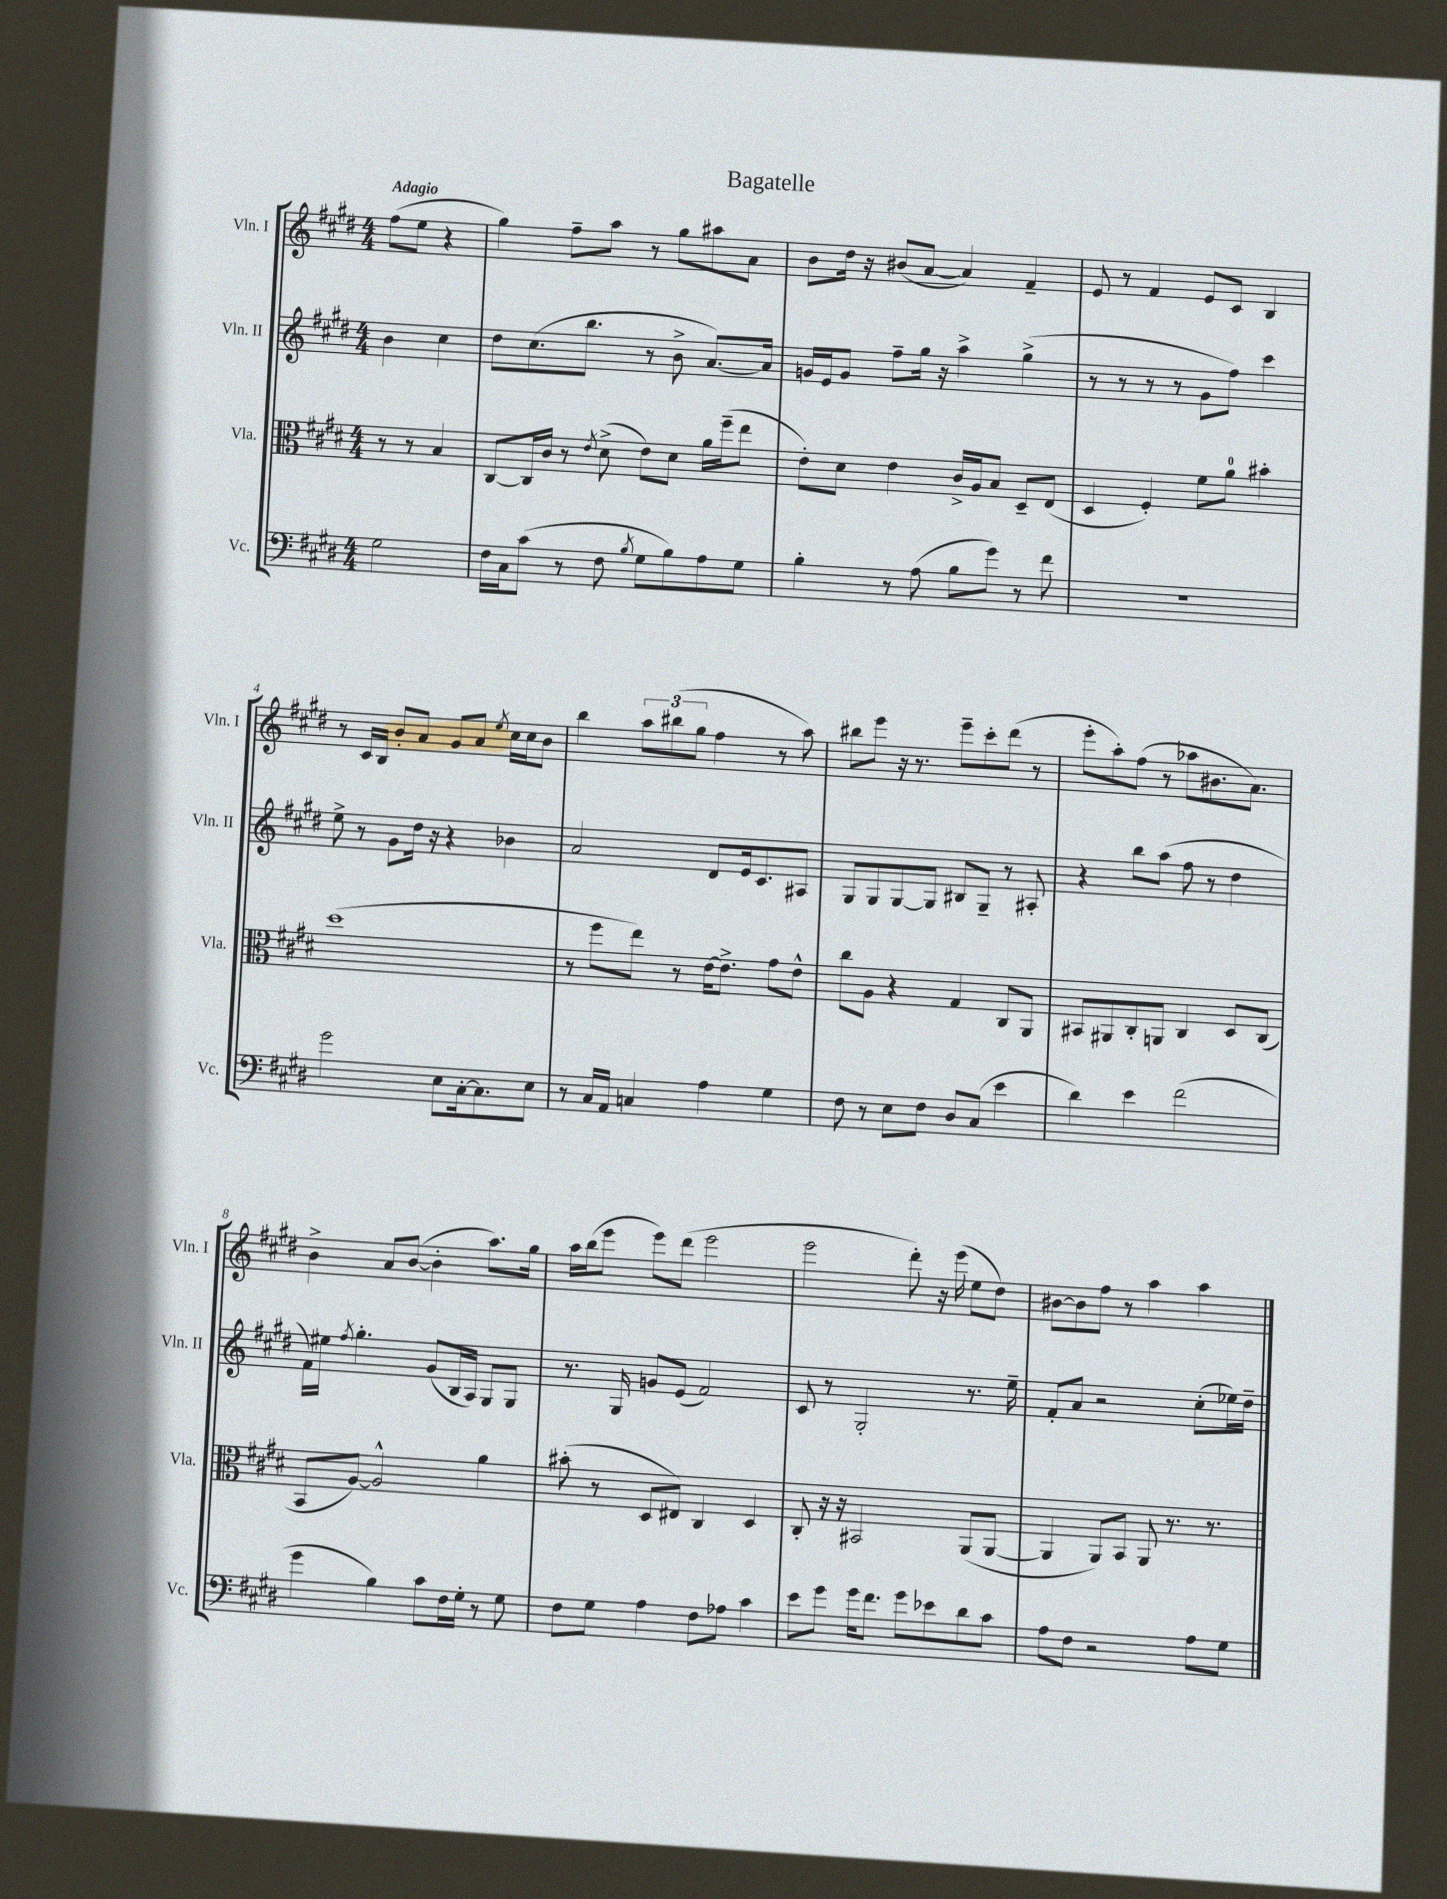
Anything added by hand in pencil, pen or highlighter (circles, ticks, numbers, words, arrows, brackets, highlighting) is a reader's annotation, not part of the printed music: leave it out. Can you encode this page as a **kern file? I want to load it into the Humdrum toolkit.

**kern	**kern	**kern	**kern
*part4	*part3	*part2	*part1
*staff4	*staff3	*staff2	*staff1
*I"Vc.	*I"Vla.	*I"Vln. II	*I"Vln. I
*I'Vc.	*I'Vla.	*I'Vln. II	*I'Vln. I
*clefF4	*clefC3	*clefG2	*clefG2
*k[f#c#g#d#]	*k[f#c#g#d#]	*k[f#c#g#d#]	*k[f#c#g#d#]
*M4/4	*M4/4	*M4/4	*M4/4
=	=	=	=
!	!	!	!LO:TX:a:B:t=Adagio
2G#\	8r	4b\	(8ff#\L
.	8r	.	8ee\J
.	4B/	4cc#\	4r
=1	=1	=1	=1
16F#\LL	[8C#/L	8dd#\L	4gg#\)
16C#\J	.	.	.
(8c#\J	16C#/L]	(8.cc#\	.
.	16c#/JJ	.	.
8r	8r	.	8ff#~\L
.	.	8.bb\J	.
.	8qe/	.	.
8F#\	(8d#^\	.	8aa\J
8qB/	.	.	.
8G#\L	8e\L)	8r	8r
8B\)	8d#\J	8b^\	8gg#\L
8A\	16a\LL	[8.a/L)	8aa#X\
.	(16ff#~\J	.	.
8G#\J	8ee\J	.	8a\J
.	.	16a/Jk]	.
=2	=2	=2	=2
4B'\	8e'\L)	16gn/LL	8b\L
.	.	16e/J	.
.	8d#\J	8g/J	16dd#\Jk
.	.	.	16r
8r	4e\	8ff#~\L	(8b#X/L
(8A\	.	16gg#\Jk	[8a/J
.	.	16r	.
8B\L	16c#^/LL	4aa^\	4a/])
.	16A/J	.	.
8g#\J)	8B/J	.	.
8r	8D#~/L	(4gg#^\	4f#~/
8f#\	(8E/J	.	.
=3	=3	=3	=3
1r	4D#/	8r	8e/
.	.	8r	8r
.	4F#'/)	8r	4f#/
.	.	8r	.
.	8f#\L	8g#\L	8e/L
.	8a\J	8ff#\J)	8c#/J
.	4b#X'\	4ccc#\	4B/
!!LO:LB:g=z
=4	=4	=4	=4
2g#\	(1dd#	8ee^\	8r
.	.	8r	16c#/LL
.	.	.	16B/JJ
.	.	8g#\L	8b'/L
.	.	16dd#\Jk	8a/J
.	.	16r	.
8E\L	.	4r	8g#/L
[16C#'\k	.	.	8a/J
8.C#\]	.	.	.
.	.	.	8qee/
.	.	4b-X\	16cc#\LL
.	.	.	16cc#\J
8E\J	.	.	8b\J
=5	=5	=5	=5
8r	8r	2a/	4bb\
16C#/LL	8ff#\L	.	.
16AA/JJ	.	.	.
4Cn/	8ee\J)	.	12aa\L
.	.	.	(12bb#X\
.	8r	.	.
.	.	.	12gg#\J
4A\	[16e\KL	8d#/L	4ff#\
.	8.e^\J]	.	.
.	.	16e/k	.
.	.	8.c#/	.
4G#\	8g#\L	.	8r
.	8e^^\J	8A#X/J	8aa\)
=6	=6	=6	=6
8F#\	8cc#\L	8G#/L	8bb#X\L
8r	8A\J	8G#/	8eee\J
8E\L	4r	[8G#/	16r
.	.	.	8.r
8F#\J	.	8G#/J]	.
8D#/L	4G#/	8B#X/L	8eee~\L
(8C#/J	.	8G#~/J	8ccc#'\
4e\	8C#/L	8r	(8ddd#\J
.	8AA/J	8A#X'/	8r
=7	=7	=7	=7
4d#\)	8BB#X/L	4r	8eee'\L
.	8AA#X/	.	8aa'\)
4e\	8C#'/	8bb\L	(8ff#\J
.	8AAn/J	(8aa\J	8r
(2f#\	4C#/	8ff#\	8aa-X\L
.	.	8r	8.b#X\
.	8D#/L	4dd#\	.
.	.	.	8.a\J)
.	(8C#/J	.	.
!!LO:LB:g=z
=8	=8	=8	=8
4g#\	8BB/L	16f#\LL)	4b^\
.	.	16ee#X\JJ	.
.	.	8qff#/	.
.	[8A/J)	4.gg#'\	.
4B\)	2A^^/]	.	8a/L
.	.	.	([8b/J
8c#\L	.	(8g#/L	4b'\]
16F#\L	.	16B/L	.
16G#'\JJ	.	16A/JJ)	.
8r	4a\	8G#/L	8.aa\L)
8G#\	.	8G#/J	.
.	.	.	16gg#\Jk
=9	=9	=9	=9
8F#\L	(8b#X'\	8.r	16aa\LL
.	.	.	(16bb\J
8G#\J	8r	.	8eee\J
.	.	16G#/	.
4A\	8D#/L	8gn/L	8eee\L)
.	8E#X/J)	(8e/J	(8ddd#\J
8F#\L	4C#/	2f#/)	2eee\
8A-X\J	.	.	.
4c#\	4D#/	.	.
=10	=10	=10	=10
8e\L	8C#'/	8c#/	2eee\
8g#\J	16r	8r	.
.	16r	.	.
16g#\KL	2BB#X/	2G#'/	.
8.f#\J	.	.	.
8g#\L	.	.	8ddd#'\)
8e-X\	.	.	16r
.	.	.	(16eee\
8d#\	(8AA/L	8.r	8ee\L
8c#\J	[8AA/J	.	8dd#\J)
.	.	16ee~\	.
=11	=11	=11	=11
8A\L	4AA/]	8f#'/L	[8b#X\L
8F#\J	.	8a/J	8b#\]
2r	8AA/L)	2r	8ff#\J
.	8BB/J	.	8r
.	8AA/	.	4aa\
.	8.r	.	.
8A\L	.	(8cc#'\L	4aa\
.	8.r	.	.
8G#\J	.	16ee-X\L)	.
.	.	16dd#~\JJ	.
==	==	==	==
*-	*-	*-	*-
